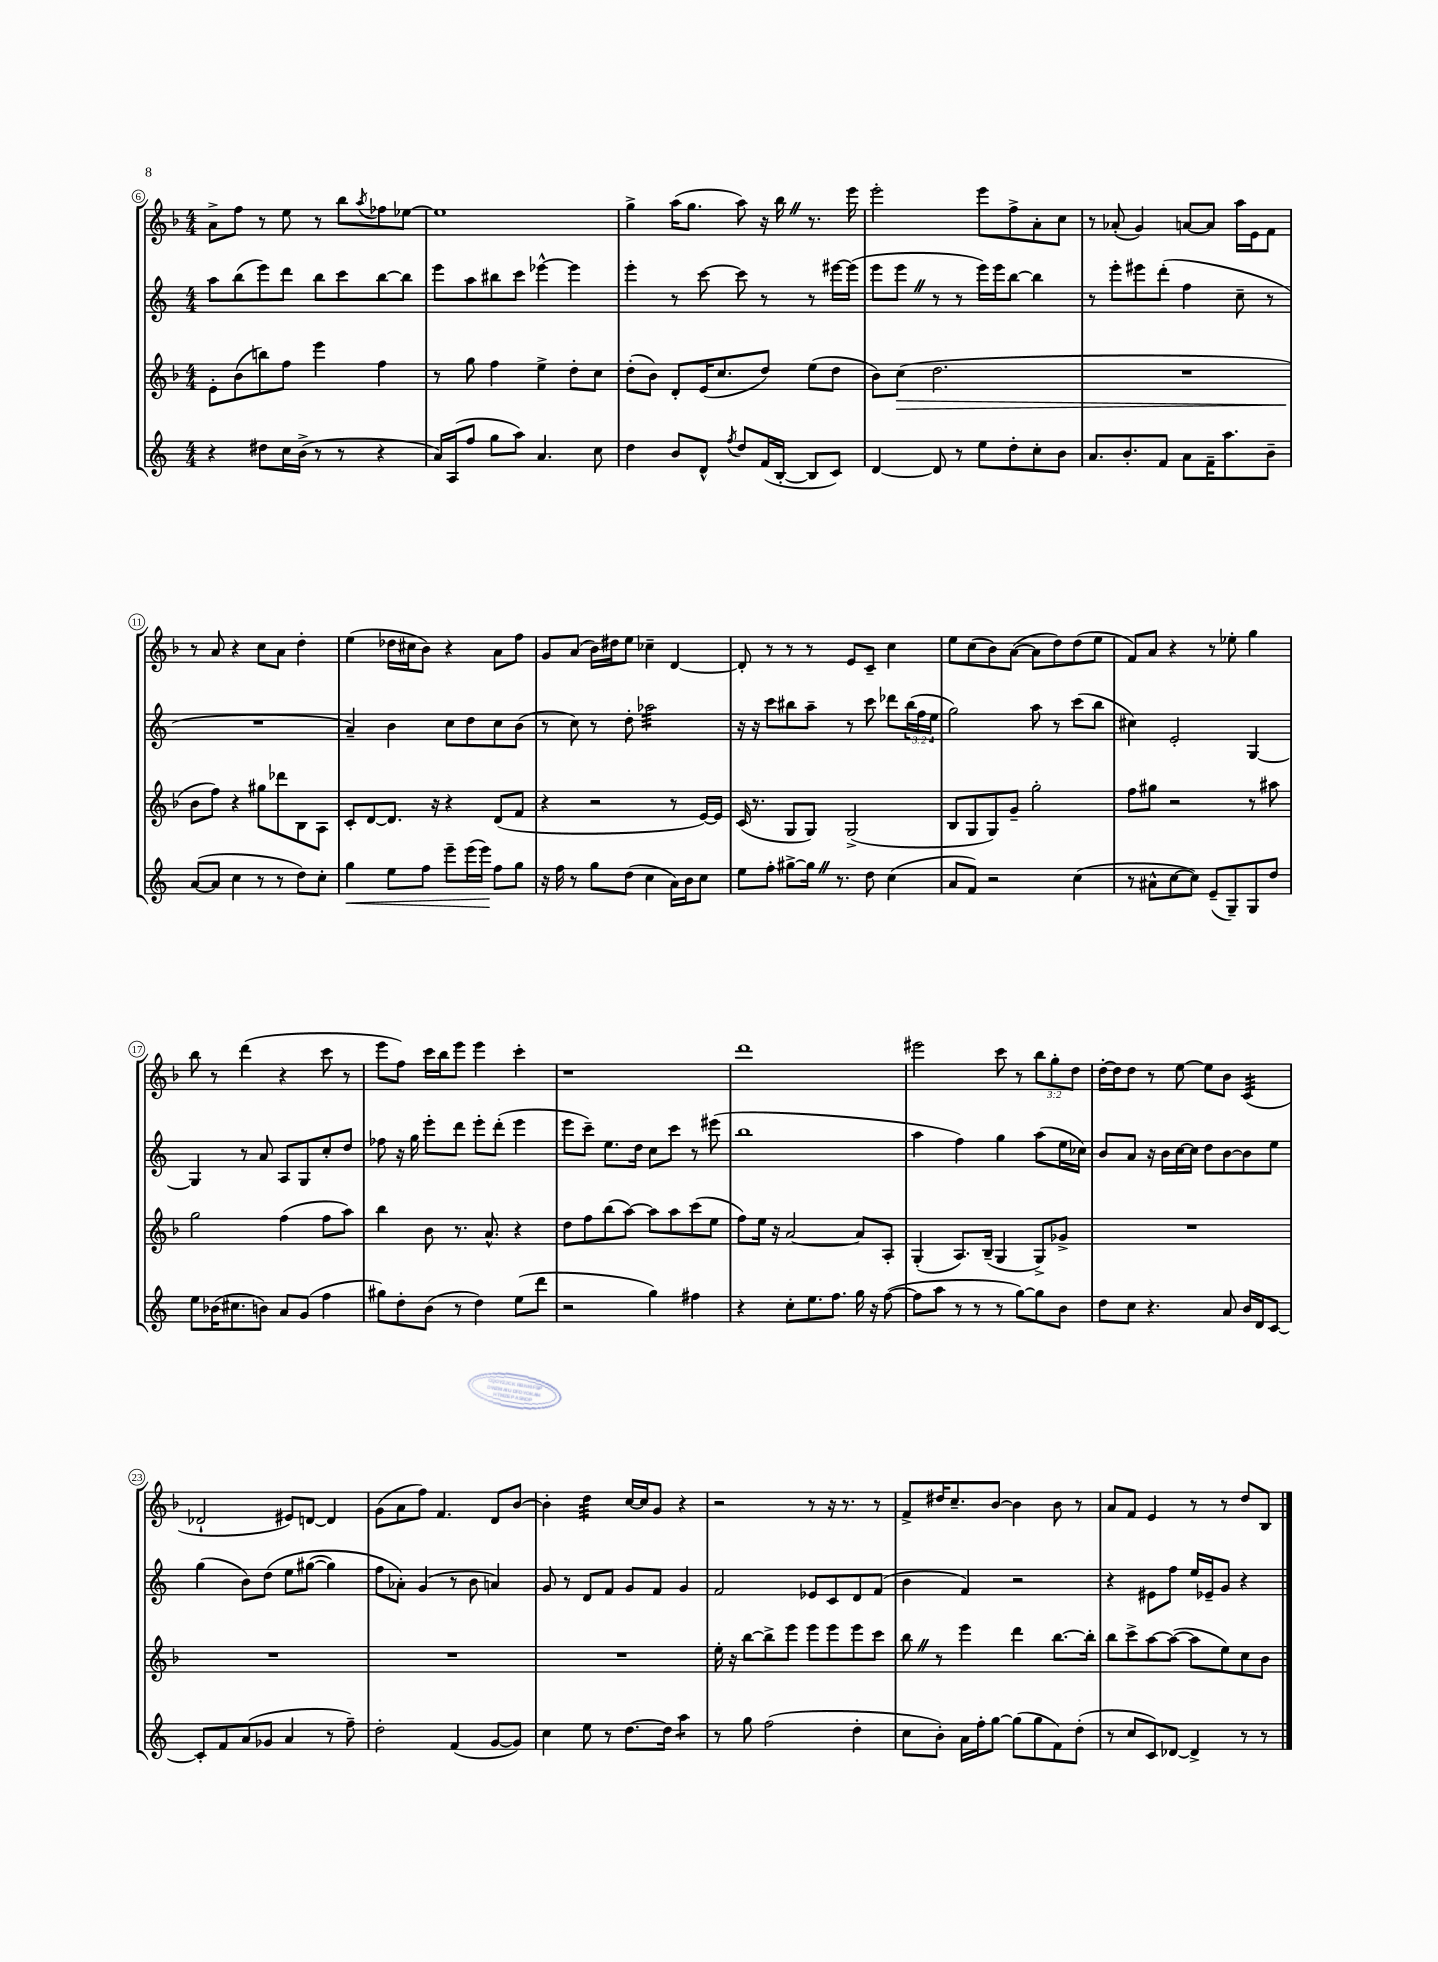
<<
\new StaffGroup <<
\new Staff = "s0" {
    \clef treble \key f \major \numericTimeSignature \time 4/4 \override Staff.TupletNumber.text = #tuplet-number::calc-fraction-text
    a'8-> f''8 r8 e''8 r8 bes''8 \acciaccatura { a''8 } fes''8 ees''8~ |
    ees''1 |
    g''4-> a''16( g''8. a''8) r16 bes''16 \once \override BreathingSign.text = \markup { \musicglyph "scripts.caesura.straight" } \breathe r8. e'''16 |
    e'''2-. e'''8 f''8-> a'8-. c''8 |
    r8 aes'8-.( g'4) a'8~ a'8 a''16 e'16 f'8 |
    r8 a'8 r4 c''8 a'8 d''4-. |
    e''4( des''16 cis''16 bes'8) r4 a'8 f''8 |
    g'8 a'8( bes'16) dis''16 e''8 ces''4-- d'4~ |
    d'8-. r8 r8 r8 e'8 c'8-- c''4 |
    e''8 c''8( bes'8) a'8~( a'8 d''8) d''8( e''8 |
    f'8) a'8 r4 r8 ees''8-. g''4 |
    bes''8 r8 d'''4( r4 c'''8 r8 |
    e'''8 f''8) c'''16 bes''16 e'''8 e'''4 c'''4-. |
    r1 |
    d'''1 |
    eis'''2 c'''8 r8 \tuplet 3/2 { bes''8 g''8-. d''8 } |
    d''16~-. d''16 d''8 r8 e''8~ e''8 bes'8 c'4:32( |
    des'2-! eis'8) d'8~ d'4 |
    g'8( a'8 f''8) f'4. d'8 bes'8~ |
    bes'4-. d''4:32 c''16~ c''16 g'8 r4 |
    r2 r8 r16 r8. r8 |
    f'8-> dis''16 c''8.-- bes'8~ bes'4 bes'8 r8 |
    a'8 f'8 e'4 r8 r8 d''8 bes8 \bar "|." |
}
\new Staff = "s1" {
    \clef treble \key c \major \numericTimeSignature \time 4/4 \override Staff.TupletNumber.text = #tuplet-number::calc-fraction-text
    a''8 b''8( e'''8) d'''8 b''8 c'''8 b''8~ b''8 |
    e'''8 a''8 bis''8 c'''8 ees'''4~-^ ees'''4 |
    e'''4-. r8 c'''8~ c'''8 r8 r8 eis'''16~ eis'''16( |
    e'''8 e'''8 \once \override BreathingSign.text = \markup { \musicglyph "scripts.caesura.straight" } \breathe r8 r8 e'''16) e'''16 b''8~ b''4 |
    r8 e'''8-. eis'''8 d'''8-.( f''4 c''8-- r8 |
    R1 |
    a'4--) b'4 c''8 d''8 c''8 b'8( |
    r8 c''8) r8 d''8-. aes''2:32 |
    r16 r16 c'''8 bis''8 a''8-- r8 c'''8 des'''8 \tuplet 3/2 { bis''16( f''16 e''16 } |
    g''2) a''8 r8 c'''8( b''8 |
    cis''4) e'2-. g4~ |
    g4 r8 a'8 a8 g8 c''8-. d''8 |
    fes''8 r16 g''16 e'''8-. d'''8 e'''8-. d'''8-.( e'''4 |
    e'''8 c'''8--) e''8. d''16 c''8 c'''8 r8 eis'''8( |
    b''1 |
    a''4 f''4) g''4 a''8( e''16 ces''16) |
    b'8 a'8 r16 b'16 c''16~ c''16 d''8 b'8~ b'8 e''8 |
    g''4( b'8) d''8\( e''8 gis''8~( gis''4) |
    f''8 aes'8-.\) g'4( r8 b'8 a'4) |
    g'8 r8 d'8 f'8 g'8 f'8 g'4 |
    f'2 ees'8 c'8 d'8 f'8( |
    b'4 f'4) r2 |
    r4 eis'8 f''8 e''16 ees'16-- g'8 r4 \bar "|." |
}
\new Staff = "s2" {
    \clef treble \key f \major \numericTimeSignature \time 4/4
    e'8-. bes'8( b''8) f''8 e'''4 f''4 |
    r8 g''8 f''4 e''4-> d''8-. c''8 |
    d''8-.( bes'8) d'8-. e'16( c''8. d''8) e''8( d''8 |
    bes'8) c''8\>( d''2. |
    R1 |
    bes'8\! f''8) r4 gis''8 des'''8 bes8 a8 |
    c'8-. d'8~ d'8. r16 r4 d'8( f'8 |
    r4 r2 r8 e'16~) e'16 |
    c'16( r8. g8 g8) g2->( |
    bes8 g8 g8) g'8-- g''2-. |
    f''8 gis''8 r2 r8 ais''8 |
    g''2 f''4( f''8 a''8) |
    bes''4 bes'8 r8. a'8.-^ r4 |
    d''8 f''8 bes''8( a''8~) a''8 a''8 c'''8( e''8 |
    f''8) e''16 r16 a'2~ a'8 a8-. |
    g4-.( a8.) bes16--( g4 g8->) ges'8-> |
    R1 |
    R1 |
    R1 |
    R1 |
    e''16-. r16 bes''8~ bes''8-> e'''8 e'''8 e'''8 e'''8 c'''8 |
    bes''8 \once \override BreathingSign.text = \markup { \musicglyph "scripts.caesura.straight" } \breathe r8 e'''4 d'''4 bes''8.~ bes''16-. |
    bes''8 c'''8-> a''8~ a''8~( a''8 e''8) c''8 bes'8 \bar "|." |
}
\new Staff = "s3" {
    \clef treble \key c \major \numericTimeSignature \time 4/4
    r4 dis''8 c''16 b'16->( r8 r8 r4 |
    a'16) a16( f''8 g''8 a''8) a'4. c''8 |
    d''4 b'8 d'8-^ \acciaccatura { f''8 } d''8 f'16( b16~-. b8 c'8) |
    d'4~ d'8 r8 e''8 d''8-. c''8-. b'8 |
    a'8. b'8.-. f'8 a'8 f'16-- a''8. b'8-- |
    a'8~( a'8 c''4 r8 r8 d''8) c''8-. |
    g''4\< e''8 f''8 e'''8-- e'''16( e'''16\!) f''8 g''8 |
    r16 f''16 r8 g''8 d''8( c''4 a'16) b'16 c''8 |
    e''8 f''8-. gis''8~-> gis''16 \once \override BreathingSign.text = \markup { \musicglyph "scripts.caesura.straight" } \breathe r8. d''8 c''4( |
    a'8 f'8) r2 c''4( |
    r8 ais'8-^ c''8~ c''8) e'8--( g8--) g8 d''8 |
    e''8 bes'16( cis''8. b'8) a'8 g'8( f''4 |
    gis''8) d''8-. b'8( r8 d''4) e''8( d'''8 |
    r2 g''4) fis''4 |
    r4 c''8-. e''8. f''8. g''16 r16 f''8~( |
    f''8 a''8 r8 r8 r8 g''8~) g''8 b'8 |
    d''8 c''8 r4. a'8 b'16 d'16 c'8~ |
    c'8-. f'8 a'8( ges'8 a'4 r8 f''8--) |
    d''2-. f'4( g'8~ g'8) |
    c''4 e''8 r8 d''8.~ d''16 a''4:8 |
    r8 g''8 f''2( d''4-. |
    c''8 b'8-.) a'16 f''16-. g''8~ g''8( g''8 f'8) d''8-.( |
    r8 c''8 c'8) des'8~ des'4-> r8 r8 \bar "|." |
}
>>
>>
\layout { \context { \Score currentBarNumber = #6 \override BarNumber.stencil = #(make-stencil-circler 0.1 0.3 ly:text-interface::print) } }
